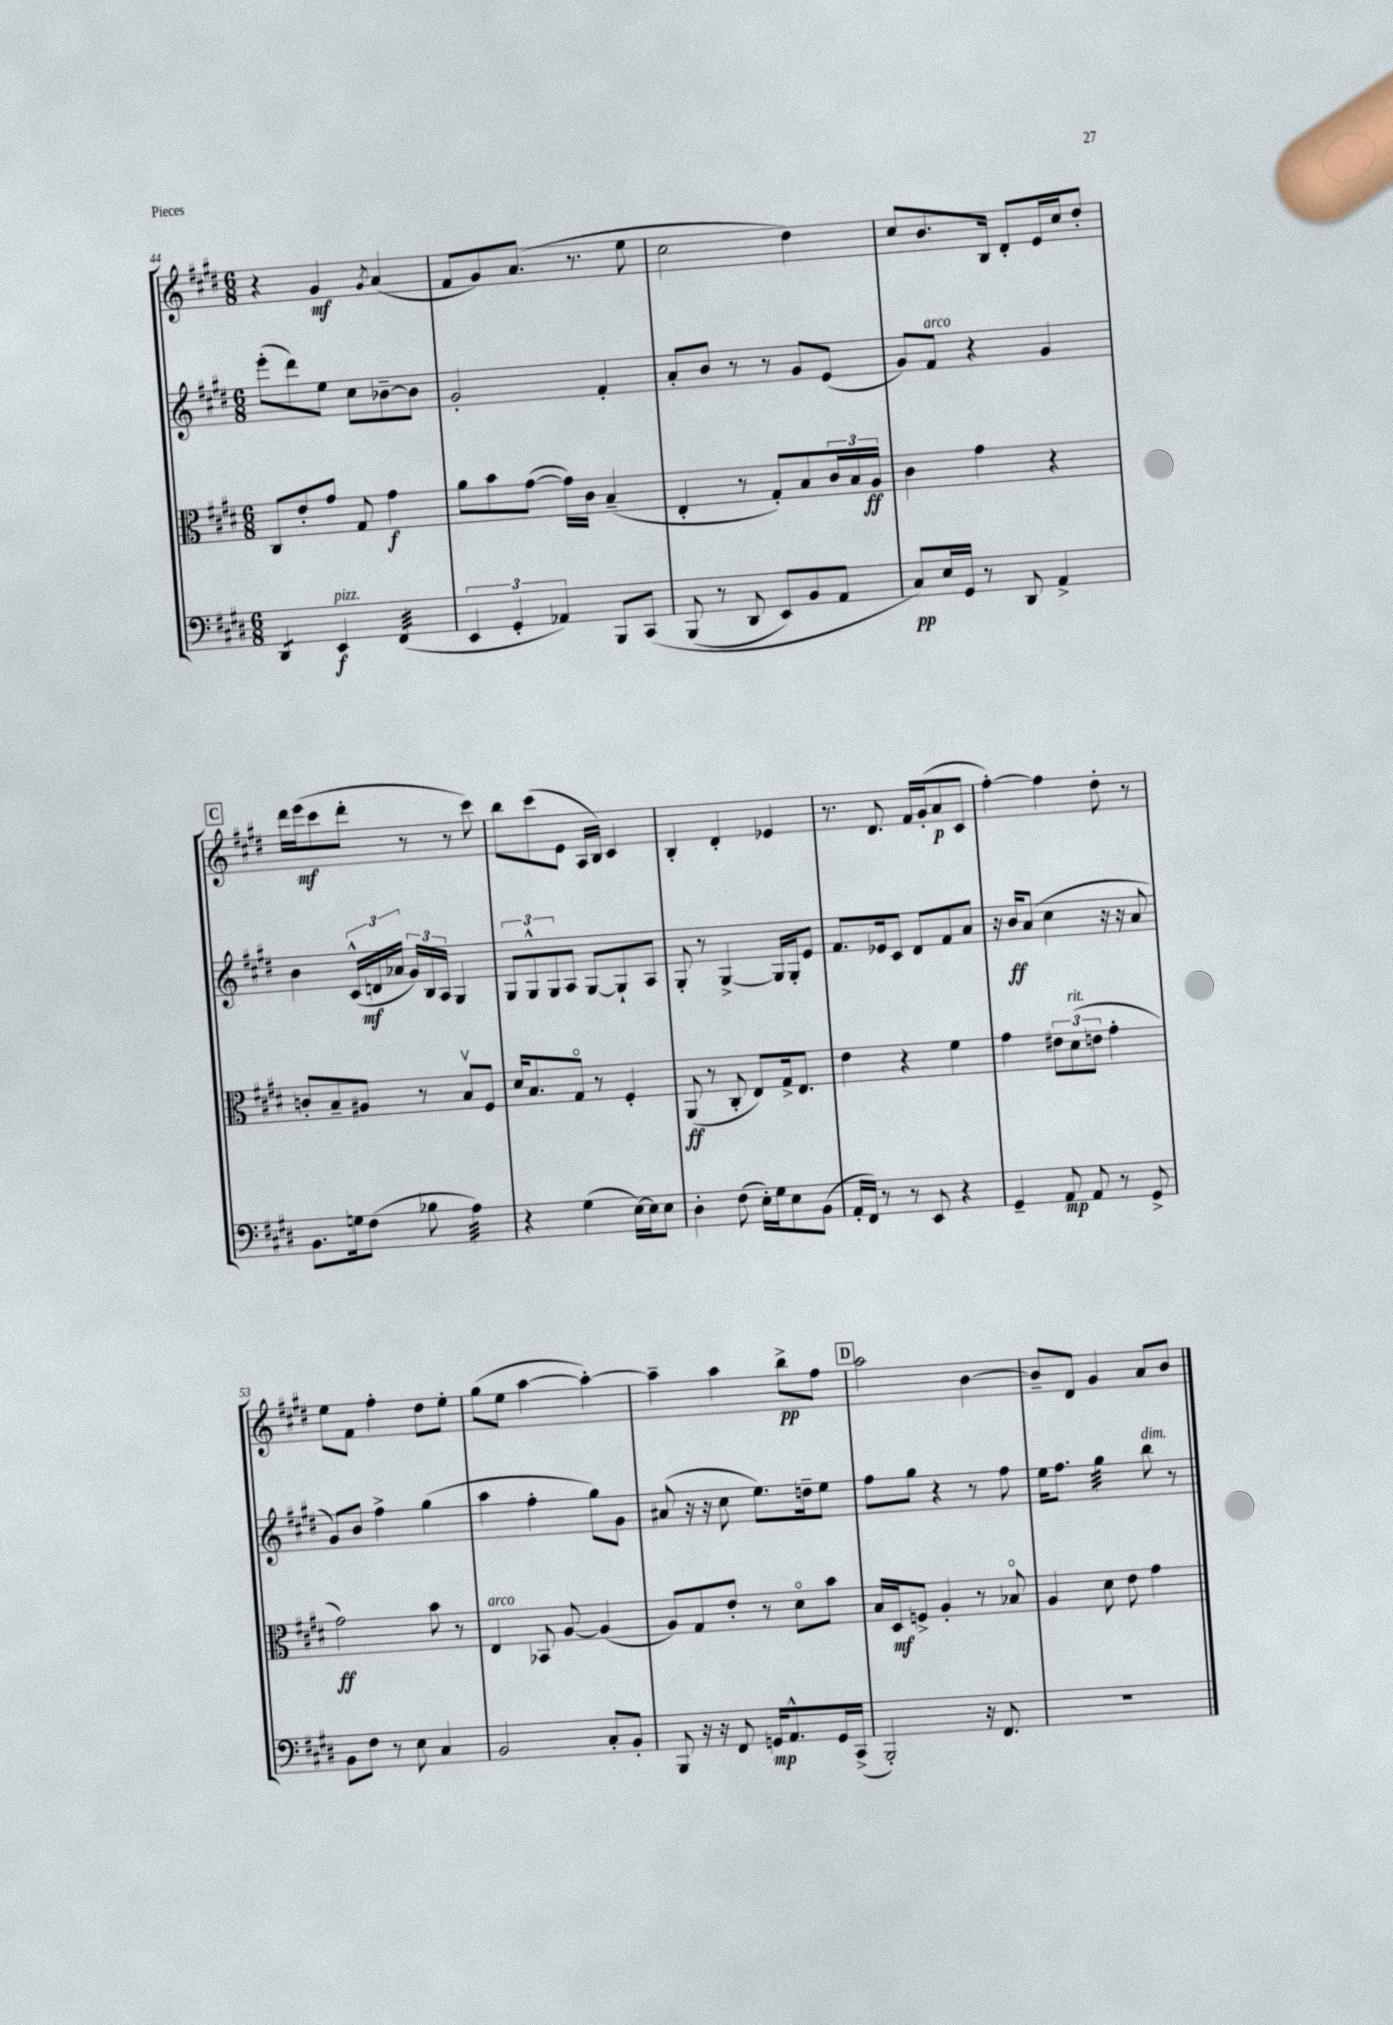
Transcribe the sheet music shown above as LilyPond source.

<<
\new StaffGroup <<
\new Staff = "s0" {
    \clef treble \key e \major \numericTimeSignature \time 6/8
    r4 gis'4\mf \acciaccatura { gis'8 } a'4( |
    fis'8 gis'8) a'8.( r8. e''8 |
    cis''2 dis''4) |
    cis''8 b'8. b16 dis'8-. e'16 cis''16 dis''8-. |
    \mark \markup { \box "C" } dis'''16 e'''16\mf( cis'''8 dis'''8-. r8 r8 cis'''8) |
    b''8 cis'''8( e'8 a16 b16) cis'4 |
    b4-. dis'4-. ees'4 |
    r8. dis'8. fis'16 gis'16-.( a'8\p cis'8 |
    fis''4~-.) fis''4 dis''8-. r8 |
    e''8 fis'8 fis''4-. dis''8 e''8-. |
    gis''8( e''8 a''4~ a''4~-.) |
    a''4-- a''4 b''8->\pp fis''8 |
    \mark \markup { \box "D" } a''2 b'4~ |
    b'8-- dis'8 gis'4 a'8 b'8 \bar "|." |
}
\new Staff = "s1" {
    \clef treble \key e \major \numericTimeSignature \time 6/8
    e'''8-.( dis'''8) e''8 cis''8 bes'8~-- bes'8 |
    gis'2-. fis'4-. |
    a'8-. b'8 r8 r8 gis'8 e'8( |
    gis'8) fis'8^\markup { \italic "arco" } r4 gis'4 |
    \mark \markup { \box "C" } b'4 \tuplet 3/2 { cis'16-^( d'16\mf aes'16 } \tuplet 3/2 { gis'16) b16 a16 } gis4 |
    \tuplet 3/2 { gis8 gis8-^ gis8 } a8 gis8~ gis8-! a8 |
    gis8-. r8 gis4~-> gis16 gis16-. e'8 |
    fis'8. ees'16 cis'8 dis'8 fis'8 a'8 |
    r16 b'16\ff a'8( cis''4 r16 r16 a'8 |
    gis'8) b'8 fis''4-> gis''4( |
    a''4 fis''4-. gis''8) gis'8 |
    ais'8( r16 r16 cis''8 e''8.) d''16-- e''8 |
    \mark \markup { \box "D" } fis''8 gis''8 r4 r8 fis''8 |
    e''16 fis''8. gis''4:32 b''8^\markup { \italic "dim." } r8 \bar "|." |
}
\new Staff = "s2" {
    \clef alto \key e \major \numericTimeSignature \time 6/8
    cis8 e'8-. gis'8 gis8 gis'4\f |
    a'8 b'8 gis'8~( gis'16) cis'16 b4--( |
    e4-. r8 gis8-.) b8 \tuplet 3/2 { cis'16 b16 a16\ff } |
    cis'4 gis'4 r4 |
    \mark \markup { \box "C" } c'8-. b8-- ais8 r8 b8\upbow fis8 |
    dis'16 b8. gis8\flageolet r8 fis4-. |
    a,8\ff( r8 cis8-. e8) gis16-> e8. |
    e'4 r4 fis'4 |
    gis'4 \tuplet 3/2 { eis'8 dis'8^\markup { \italic "rit." }( e'8 } gis'4-. |
    gis'2\ff) b'8 r8 |
    e4^\markup { \italic "arco" } bes,8 a8~ a4( |
    a8) gis8 e'8-. r8 dis'8\flageolet b'8 |
    \mark \markup { \box "D" } b16 dis16\mf f8-> a4-. r8 bes8\flageolet |
    a4 dis'8 e'8 gis'4 \bar "|." |
}
\new Staff = "s3" {
    \clef bass \key e \major \numericTimeSignature \time 6/8
    dis,4:8 e,4\f^\markup { \italic "pizz." } fis,4:32( |
    \tuplet 3/2 { e,4 gis,4-. aes,4) } b,,8 cis,8\( |
    b,,8( r8 dis,8 e,8) b,8 a,8 |
    cis8\pp\) e16 gis,16 r8 dis,8 a,4-> |
    \mark \markup { \box "C" } b,8. g16 fis8( bes8 a4:32) |
    r4 gis4( e16~) e16 e8 |
    dis4-. fis8( e16-.) gis16 e8 b,8( |
    a,16-. fis,16) r8 r8 e,8 r4 |
    gis,4-- a,8\mp a,8 r8 gis,8-> |
    b,8 fis8 r8 e8 cis4 |
    b,2 cis8-. b,8-. |
    b,,8 r16 r16 fis,8 g,16\mp a,8.-^ g,16 cis,16->( |
    \mark \markup { \box "D" } b,,2-.) r16 fis,8. |
    R2. \bar "|." |
}
>>
>>
\layout { \context { \Score currentBarNumber = #44 } }
